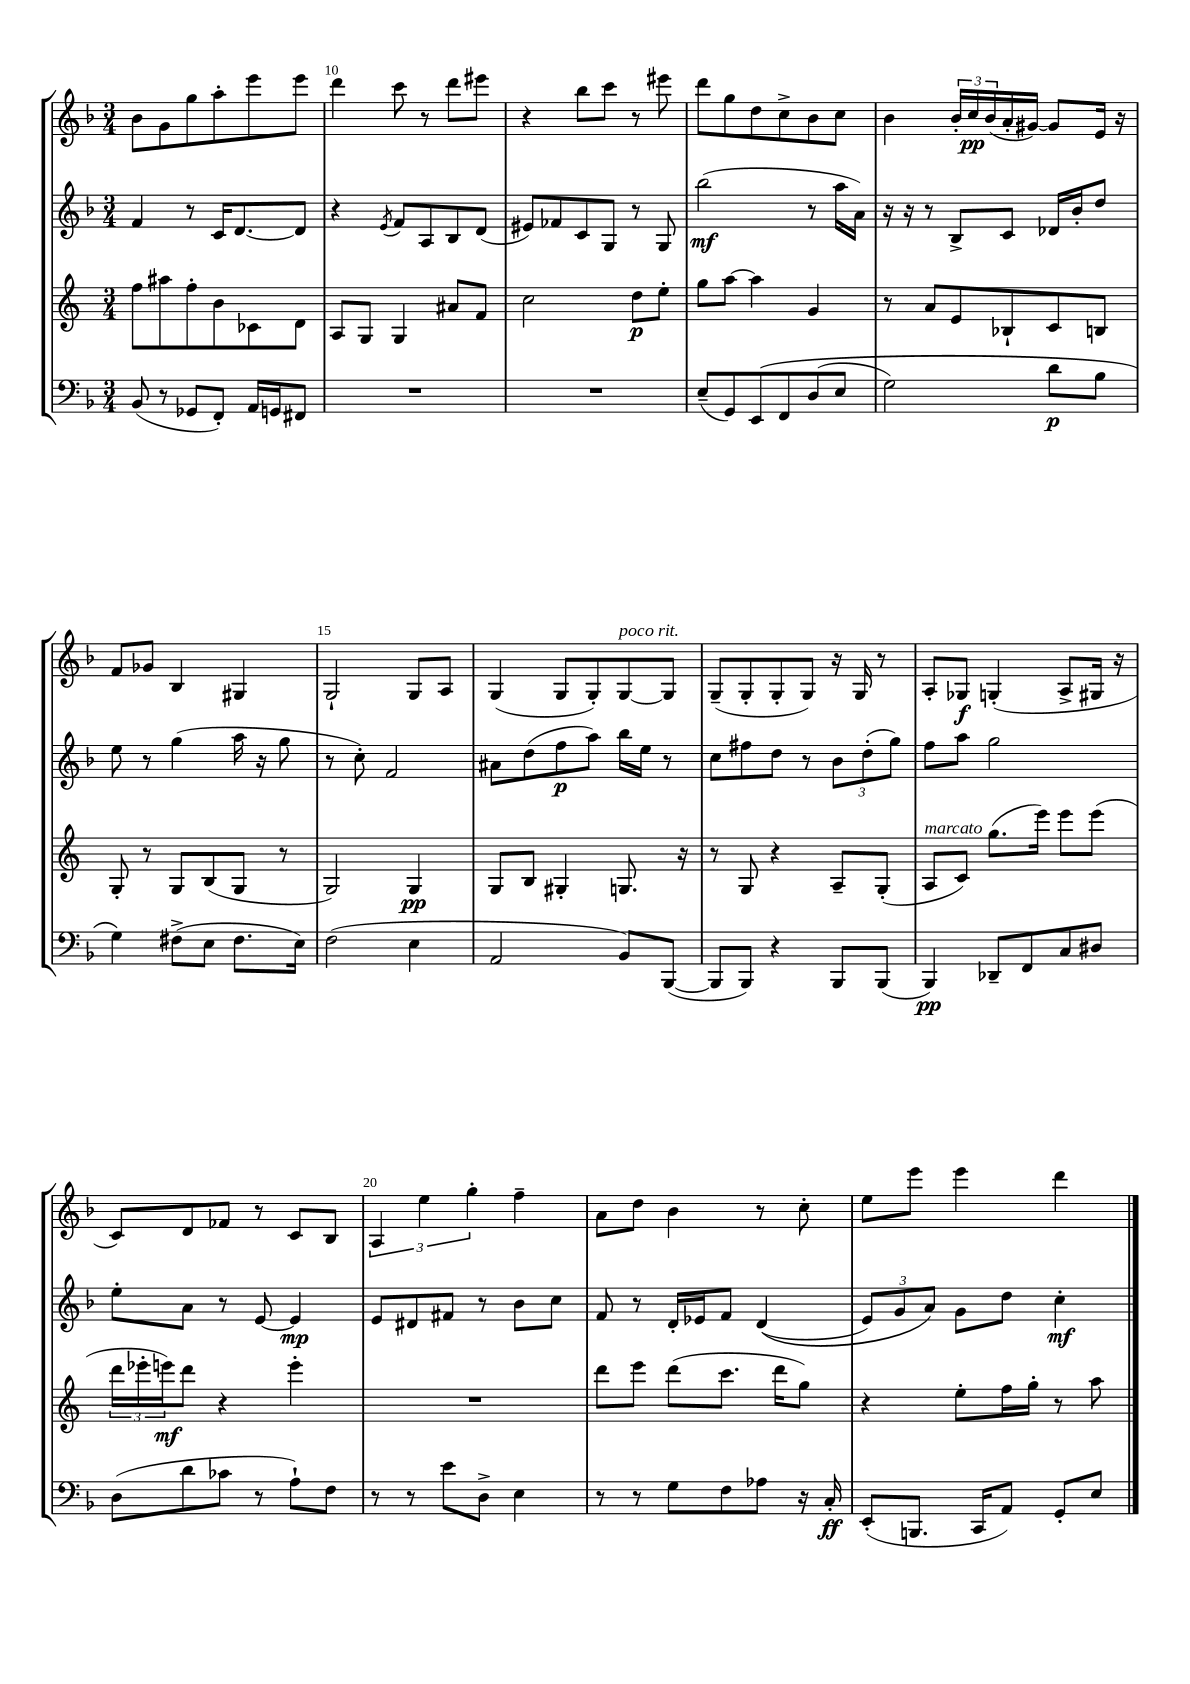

**kern	**kern	**kern	**kern
*staff4	*staff3	*staff2	*staff1
*clefF4	*clefG2	*clefG2	*clefG2
*k[b-]	*k[]	*k[b-]	*k[b-]
*M3/4	*M3/4	*M3/4	*M3/4
(8BB-	8ff	4f	8b-
8r	8aa#	.	8g
8GG-	8ff'	8r	8gg
8FF')	8b	16c	8aa'
.	.	[8.d	.
16AA	8c-	.	8eee
16GG	.	.	.
8FF#	8d	8d]	8eee
=	=	=	=
2.r	8A	4r	4ddd
.	8G	.	.
.	.	8qe	.
.	4G	8f	8ccc
.	.	8A	8r
.	8a#	8B-	8ddd
.	8f	(8d	8eee#
=	=	=	=
2.r	2cc	8e#)	4r
.	.	8f-	.
.	.	8c	8bb-
.	.	8G	8ccc
.	8dd	8r	8r
.	8ee'	8G	8eee#
=	=	=	=
(8E~	8gg	(2bb-	8ddd
8GG)	[8aa	.	8gg
&(8EE	4aa]	.	8dd
8FF	.	.	8cc^
(8D	4g	8r	8b-
8E	.	16aa	8cc
.	.	16a)	.
=	=	=	=
2G)	8r	16r	4b-
.	.	16r	.
.	8a	8r	.
.	8e	8B-^	24b-'
.	.	.	24cc
.	.	.	(24b-
.	8B-`	8c	16a'
.	.	.	[16g#)
8d	8c	16d-	8g#]
.	.	16b-'	.
8B-	8B	8dd	16e
.	.	.	16r
=	=	=	=
4G&)	8G'	8ee	8f
.	8r	8r	8g-
(8F#^	8G	(4gg	4B-
8E	(8B	.	.
8.F#	8G	16aa	4G#
.	.	16r	.
.	8r	8gg	.
16E)	.	.	.
=	=	=	=
(2F	2G)	8r	2G`
.	.	8cc')	.
.	.	2f	.
4E	4G	.	8G
.	.	.	8A
=	=	=	=
2AA	8G	8a#	(4G
.	8B	(8dd	.
.	4G#'	8ff	8G
.	.	8aa)	8G')
8BB-)	8.G	16bb-	[8G
.	.	16ee	.
([8BBB-	.	8r	8G]
.	16r	.	.
=	=	=	=
8BBB-]	8r	8cc	(8G~
8BBB-)	8G	8ff#	8G'
4r	4r	8dd	8G'
.	.	8r	8G)
8BBB-	8A~	12b-	16r
.	.	.	16G
.	.	(12dd'	.
(8BBB-	(8G'	.	8r
.	.	12gg)	.
=	=	=	=
4BBB-)	8A	8ff	8A'
.	8c)	8aa	8G-
8DD-~	(8.gg	2gg	(4G'
8FF	.	.	.
.	16eee)	.	.
8C	8eee	.	8A^
8D#	(8eee	.	16G#
.	.	.	16r
=	=	=	=
(8D	24ddd	8ee'	8c)
.	24eee-'	.	.
.	24eee)	.	.
8d	8ddd	8a	8d
8c-	4r	8r	8f-
8r	.	[8e	8r
8A`)	4eee'	4e]	8c
8F	.	.	8B-
=	=	=	=
8r	2.r	8e	6A
8r	.	8d#	.
.	.	.	6ee
8e	.	8f#	.
.	.	.	6gg'
8D^	.	8r	.
4E	.	8b-	4ff~
.	.	8cc	.
=	=	=	=
8r	8ddd	8f	8a
8r	8eee	8r	8dd
8G	(8ddd	16d'	4b-
.	.	16e-	.
8F	8.ccc	8f	.
8A-	.	&((4d	8r
.	16ddd	.	.
16r	8gg)	.	8cc'
16C'	.	.	.
=	=	=	=
(8EE'	4r	12e)	8ee
.	.	12g	.
8.BBB	.	.	8eee
.	.	12a&)	.
.	8ee'	8g	4eee
16CC	.	.	.
8AA)	16ff	8dd	.
.	16gg'	.	.
8GG'	8r	4cc'	4ddd
8E	8aa	.	.
==	==	==	==
*-	*-	*-	*-
